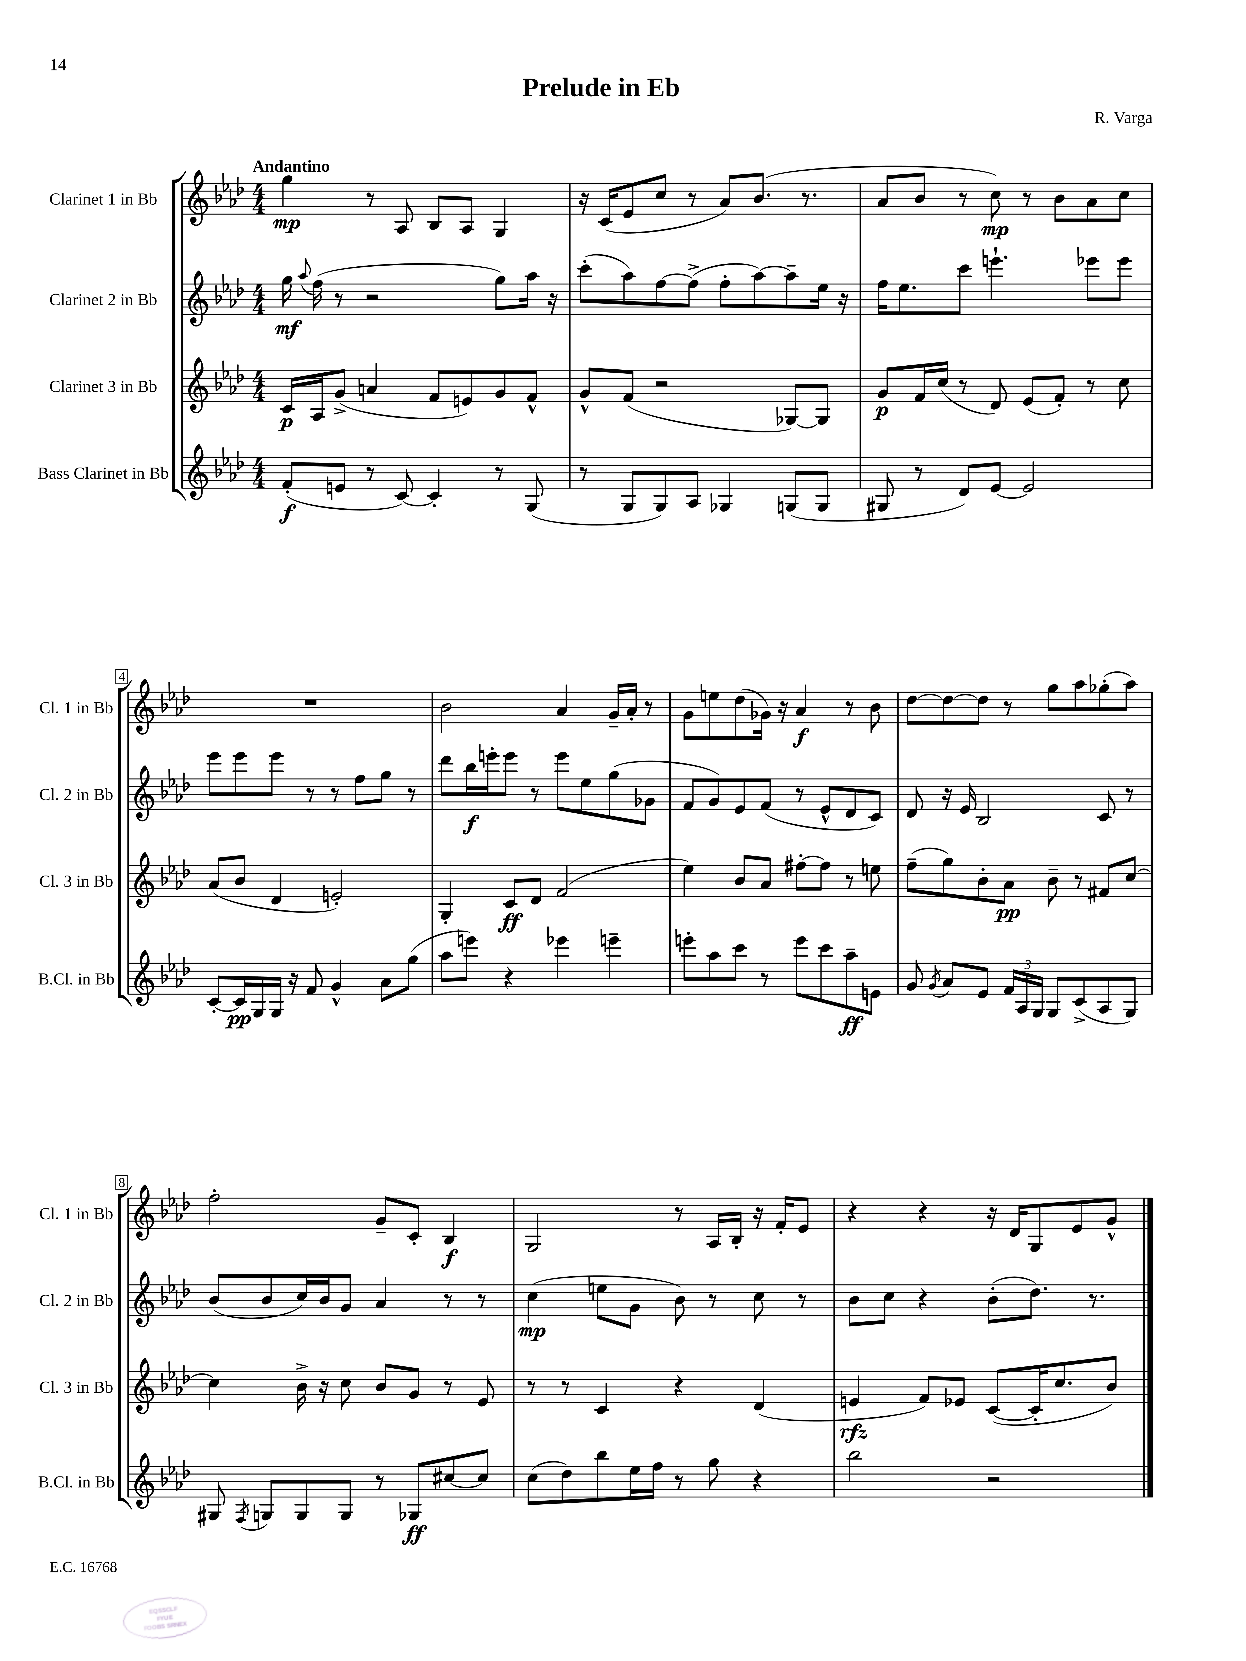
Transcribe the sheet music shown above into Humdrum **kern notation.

**kern	**kern	**kern	**kern
*staff4	*staff3	*staff2	*staff1
*clefG2	*clefG2	*clefG2	*clefG2
*k[b-e-a-d-]	*k[b-e-a-d-]	*k[b-e-a-d-]	*k[b-e-a-d-]
*M4/4	*M4/4	*M4/4	*M4/4
(8f'	16c	16gg	4gg
.	.	8qqaa-	.
.	16A-	(16ff	.
8e	(8g^	8r	.
8r	4a	2r	8r
[8c)	.	.	8A-
4c']	8f	.	8B-
.	8e)	.	8A-
8r	8g	8gg)	4G
(8G	8f^^	16aa-	.
.	.	16r	.
=	=	=	=
8r	8g^^	(8ccc'	16r
.	.	.	(16c
8G	(8f	8aa-)	8e-
8G)	2r	[8ff	8cc
8A-	.	(8ff^]	8r
4G-	.	8ff'	8a-)
.	.	[8aa-)	(8.b-
(8G	[8G-)	8aa-~]	.
.	.	.	8.r
8G	8G-]	16ee-	.
.	.	16r	.
=	=	=	=
8G#	8g	16ff	8a-
.	.	8.ee-	.
8r	16f	.	8b-
.	(16cc	.	.
8d-)	8r	8ccc	8r
[8e-	8d-)	4.eee`	8cc)
2e-]	(8e-	.	8r
.	8f')	.	8b-
.	8r	8eee-	8a-
.	8cc	8eee-	8cc
=	=	=	=
[8c'	(8a-	8eee-	1r
16c]	8b-	8eee-	.
16G	.	.	.
16G	4d-	8eee-	.
16r	.	.	.
8f	.	8r	.
4g^^	2e')	8r	.
.	.	8ff	.
8a-	.	8gg	.
(8gg	.	8r	.
=	=	=	=
8aa-	4G'	8ddd-	2b-
8eee)	.	16bb-	.
.	.	16eee'	.
4r	8c	8eee	.
.	8d-	8r	.
4eee-	(2f	8eee	4a-
.	.	8ee-	.
4eee~	.	(8gg	16g~
.	.	.	16a-'
.	.	8g-	8r
=	=	=	=
8eee'	4ee-)	8f	8g
8aa-	.	8g)	8ee
8ccc	8b-	8e-	(8dd-
8r	8a-	(8f	16g-)
.	.	.	16r
8eee	[8ff#'	8r	4a-
8ccc	8ff#]	8e-^^	.
8aa-~	8r	8d-	8r
8e	8ee	8c)	8b-
=	=	=	=
8g	(8ff~	8d-	[8dd-
8qg	.	.	.
8a-	8gg)	16r	8dd-_
.	.	16e-	.
8e-	8b-'	2B-	8dd-]
24f	8a-	.	8r
24A-	.	.	.
24G	.	.	.
8G	8b-~	.	8gg
(8c^	8r	.	8aa-
8A-	8f#	8c	(8gg-'
8G)	[8cc	8r	8aa-)
=	=	=	=
8G#	4cc]	(8b-	2ff'
8qF	.	.	.
8G	.	8b-	.
8G	16b-^	16cc)	.
.	16r	16b-	.
8G	8cc	8g	.
8r	8b-	4a-	8g~
8G-	8g	.	8c'
[8cc#	8r	8r	4B-
8cc#]	8e-	8r	.
=	=	=	=
(8cc	8r	(4cc	2G
8dd-)	8r	.	.
8bb-	4c	8ee	.
16ee-	.	8g	.
16ff	.	.	.
8r	4r	8b-)	8r
8gg	.	8r	16A-
.	.	.	16B-'
4r	(4d-	8cc	16r
.	.	.	16f'
.	.	8r	8e-
=	=	=	=
2bb-	4e	8b-	4r
.	.	8cc	.
.	8f)	4r	4r
.	8e-	.	.
2r	([8c	(8b-'	16r
.	.	.	16d-
.	16c']	8.dd-)	8G
.	8.cc	.	.
.	.	.	8e-
.	.	8.r	.
.	8b-)	.	8g^^
==	==	==	==
*-	*-	*-	*-
